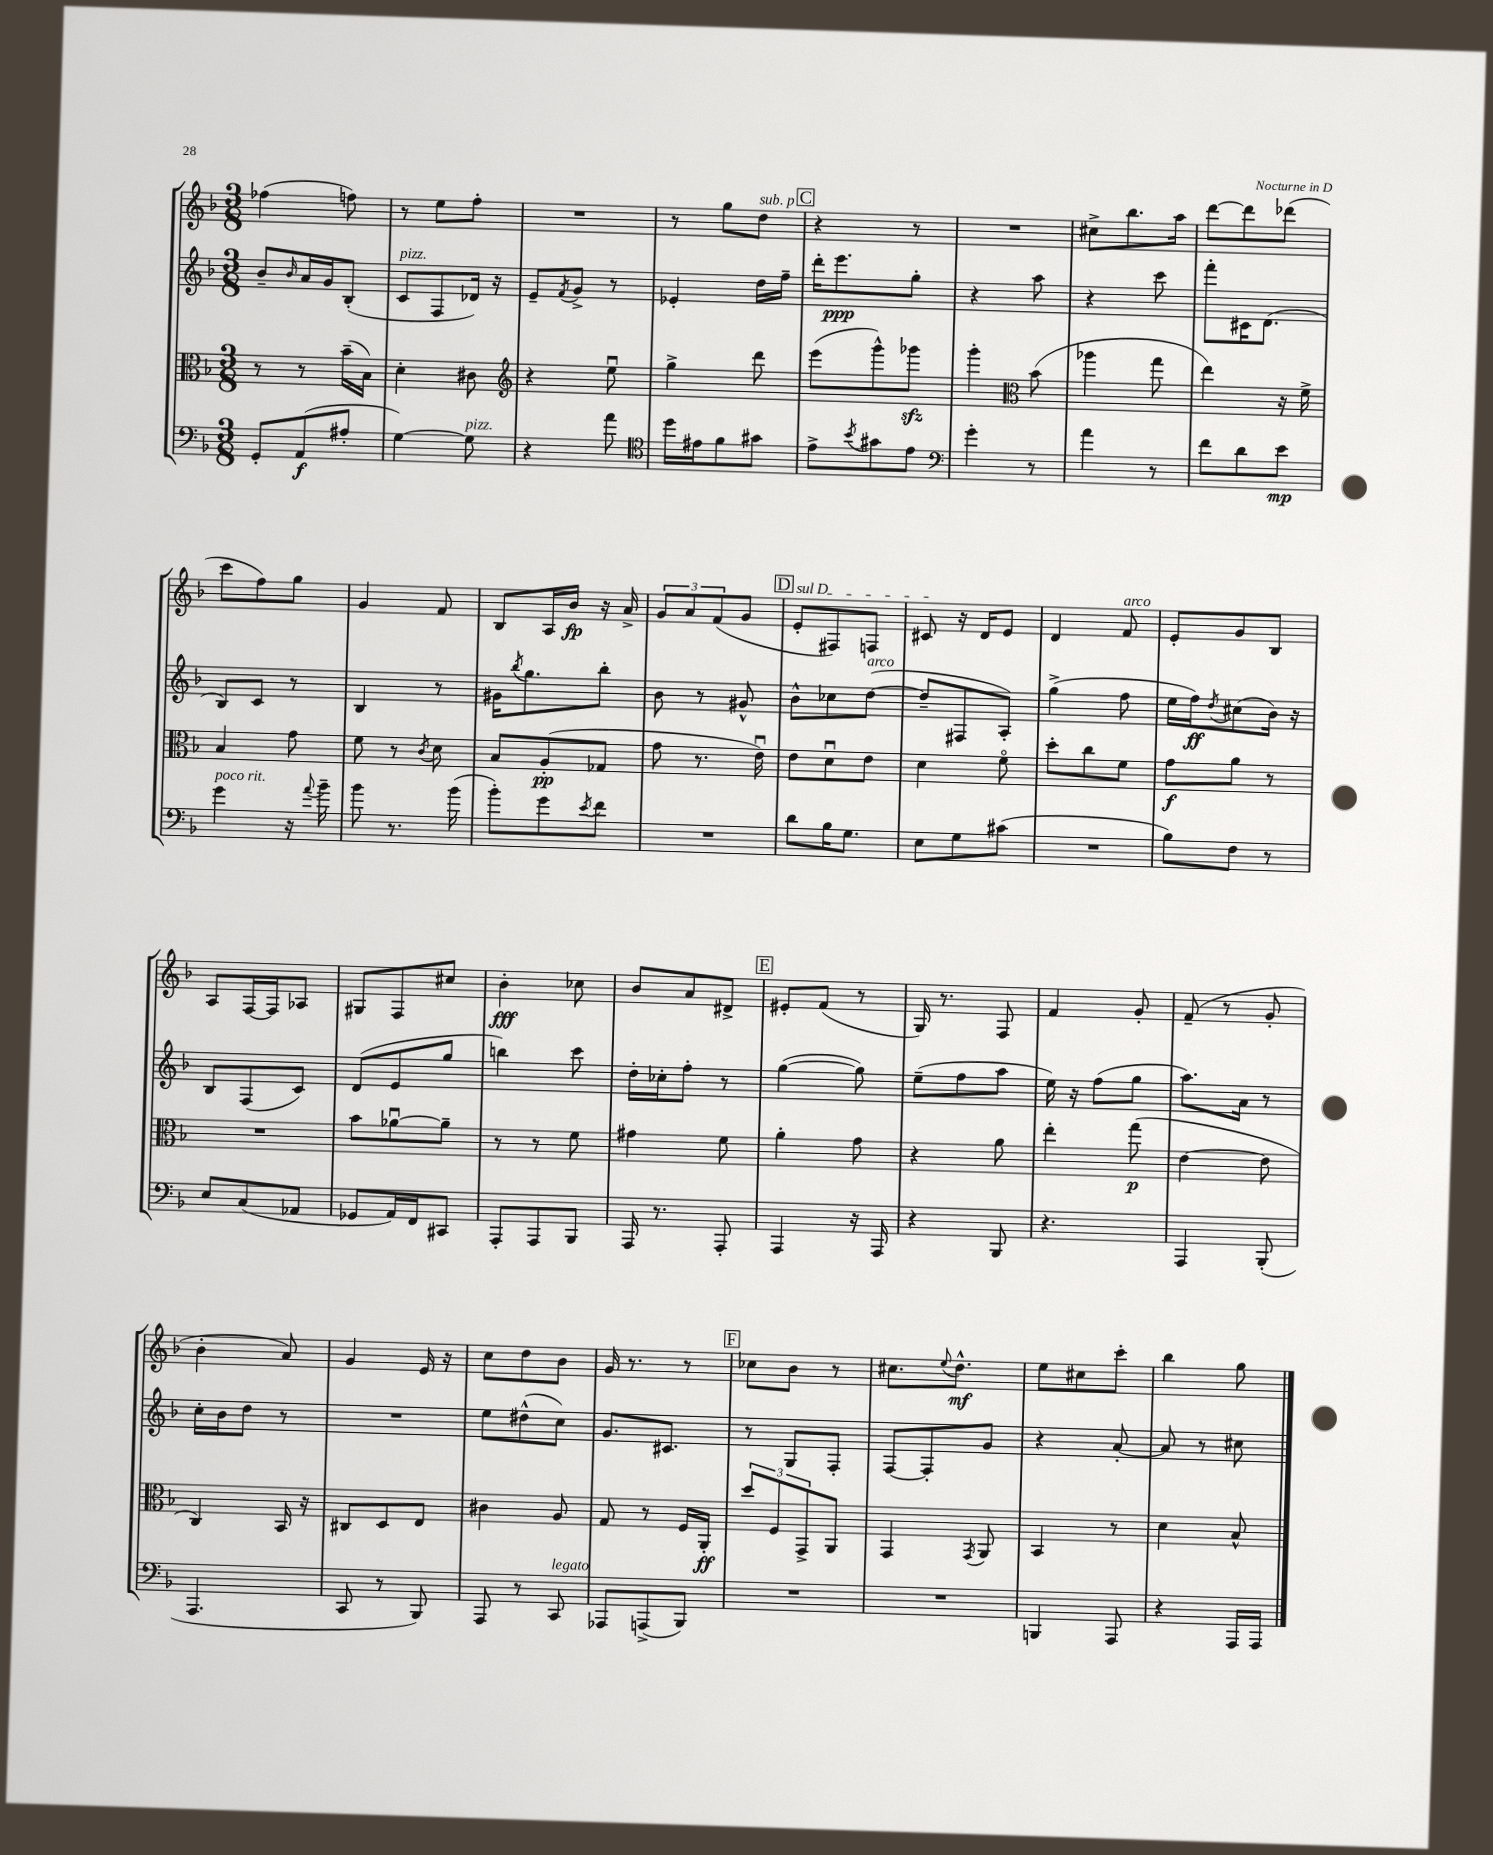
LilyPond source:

<<
\new StaffGroup <<
\new Staff = "s0" {
    \clef treble \key f \major \numericTimeSignature \time 3/8
    fes''4( f''8) |
    r8 e''8 f''8-. |
    R4. |
    r8 g''8 d''8^\markup { \italic "sub. p" } |
    \mark \markup { \box "C" } r4 r8 |
    R4. |
    cis''8-> bes''8. a''16 |
    d'''8~ d'''8 des'''8( |
    c'''8 f''8) g''8 |
    g'4 f'8 |
    bes8 a16 bes'16\fp r16 a'16-> |
    \tuplet 3/2 { g'8 a'8 f'8( } g'8 |
    \mark \markup { \box "D" } \once \override TextSpanner.bound-details.left.text = \markup { \italic "sul D" } e'8-.\startTextSpan fis8) f8 |
    cis'8\stopTextSpan r16 d'16 e'8 |
    d'4 f'8^\markup { \italic "arco" } |
    e'8-. g'8 bes8 |
    a8 f16~ f16 aes8 |
    gis8 f8 cis''8 |
    bes'4-.\fff ces''8 |
    bes'8 a'8 dis'8-> |
    \mark \markup { \box "E" } eis'8-. f'8( r8 |
    g16) r8. f8 |
    f'4 g'8-. |
    f'8--( r8 g'8-. |
    bes'4-. a'8) |
    g'4 e'16 r16 |
    c''8 d''8 bes'8 |
    g'16 r8. r8 |
    \mark \markup { \box "F" } ces''8 bes'8 r8 |
    cis''8. \appoggiatura { e''8 } d''8.-^\mf |
    e''8 cis''8 c'''8-. |
    bes''4 g''8 \bar "|." |
}
\new Staff = "s1" {
    \clef treble \key f \major \numericTimeSignature \time 3/8
    bes'8-- \grace { bes'16 } a'16 g'16 bes8-.( |
    c'8^\markup { \italic "pizz." } f8 des'16) r16 |
    e'8-- \acciaccatura { f'8 } g'8-> r8 |
    ees'4-. d''16 f''16-- |
    \mark \markup { \box "C" } d'''16-. e'''8.\ppp g''8-. |
    r4 a''8 |
    r4 c'''8 |
    f'''8-. cis'16 d'8.( |
    bes8) c'8 r8 |
    bes4 r8 |
    gis'16 \acciaccatura { bes''8 } g''8. bes''8-. |
    bes'8 r8 gis'8-^ |
    \mark \markup { \box "D" } bes'8-^ ces''8 d''8~^\markup { \italic "arco" }( |
    d''8-- fis8 a8-.) |
    g''4->( f''8 |
    e''16 f''16\ff) \acciaccatura { d''8 } cis''8( bes'16) r16 |
    bes8 f8( c'8) |
    d'8( e'8 g''8 |
    b''4) c'''8 |
    d''16-. ces''16-. f''8-. r8 |
    \mark \markup { \box "E" } g''4~( g''8) |
    e''8--( f''8 a''8 |
    e''16) r16 f''8( g''8 |
    a''8.) a'16 r8 |
    c''16-. bes'16 d''8 r8 |
    R4. |
    e''8 dis''8-^( c''8) |
    g'8. cis'8. |
    \mark \markup { \box "F" } r8 g8 f8-. |
    f8~ f8-. g'8 |
    r4 a'8~-. |
    a'8 r8 cis''8 \bar "|." |
}
\new Staff = "s2" {
    \clef alto \key f \major \numericTimeSignature \time 3/8
    r8 r8 bes'16--( bes16) |
    d'4-. cis'8 |
    \clef treble r4 e''8\downbow |
    g''4-> d'''8 |
    \mark \markup { \box "C" } e'''8( g'''8-^) ges'''8\sfz |
    g'''4-. \clef alto bes'8( |
    aes''4 g''8 |
    e''4) r16 f'16-> |
    bes4 g'8 |
    f'8 r8 \acciaccatura { c'8 } d'8 |
    bes8 a8-.\pp( ges8 |
    g'8 r8. e'16\downbow) |
    \mark \markup { \box "D" } e'8 d'8\downbow e'8 |
    d'4 f'8\flageolet |
    d''8-. c''8 f'8 |
    g'8\f a'8 r8 |
    R4. |
    bes'8 aes'8~\downbow aes'8-- |
    r8 r8 f'8 |
    gis'4 f'8 |
    \mark \markup { \box "E" } a'4-. g'8 |
    r4 a'8 |
    e''4-. g''8\p( |
    e'4~ e'8 |
    c4) bes,16 r16 |
    cis8 d8 e8 |
    cis'4 a8 |
    g8 r8 f16 a,16-.\ff |
    \mark \markup { \box "F" } \tuplet 3/2 { d''8 f8 g,8-> } a,8 |
    g,4 \acciaccatura { g,8 } a,8 |
    bes,4 r8 |
    d'4 bes8-^ \bar "|." |
}
\new Staff = "s3" {
    \clef bass \key f \major \numericTimeSignature \time 3/8
    g,8-. a,8\f( ais8-. |
    g4~) g8^\markup { \italic "pizz." } |
    r4 a'8 |
    \clef tenor d''16 eis'16 f'8 gis'8 |
    \mark \markup { \box "C" } e'8-> \acciaccatura { bes'8 } gis'8 e'8 |
    \clef bass g'4-. r8 |
    a'4 r8 |
    f'8 d'8 e'8\mp |
    g'4^\markup { \italic "poco rit." } r16 \appoggiatura { a'8 } bes'16-- |
    bes'8 r8. bes'16( |
    bes'8-.) g'8 \acciaccatura { e'8 } f'8 |
    R4. |
    \mark \markup { \box "D" } d'8 bes16 g8. |
    e8 g8 cis'8( |
    R4. |
    bes8) f8 r8 |
    e8 c8( aes,8 |
    ges,8 a,16) f,16 cis,8 |
    a,,8-. a,,8 bes,,8 |
    a,,16 r8. a,,8-. |
    \mark \markup { \box "E" } a,,4 r16 a,,16 |
    r4 bes,,8 |
    r4. |
    a,,4 bes,,8-.( |
    a,,4. |
    c,8 r8 bes,,8) |
    a,,8 r8 c,8^\markup { \italic "legato" } |
    aes,,8 a,,8->( bes,,8) |
    \mark \markup { \box "F" } R4. |
    R4. |
    b,,4 a,,8 |
    r4 a,,16 a,,16 \bar "|." |
}
>>
>>
\layout { \context { \Score \remove "Bar_number_engraver" } }
